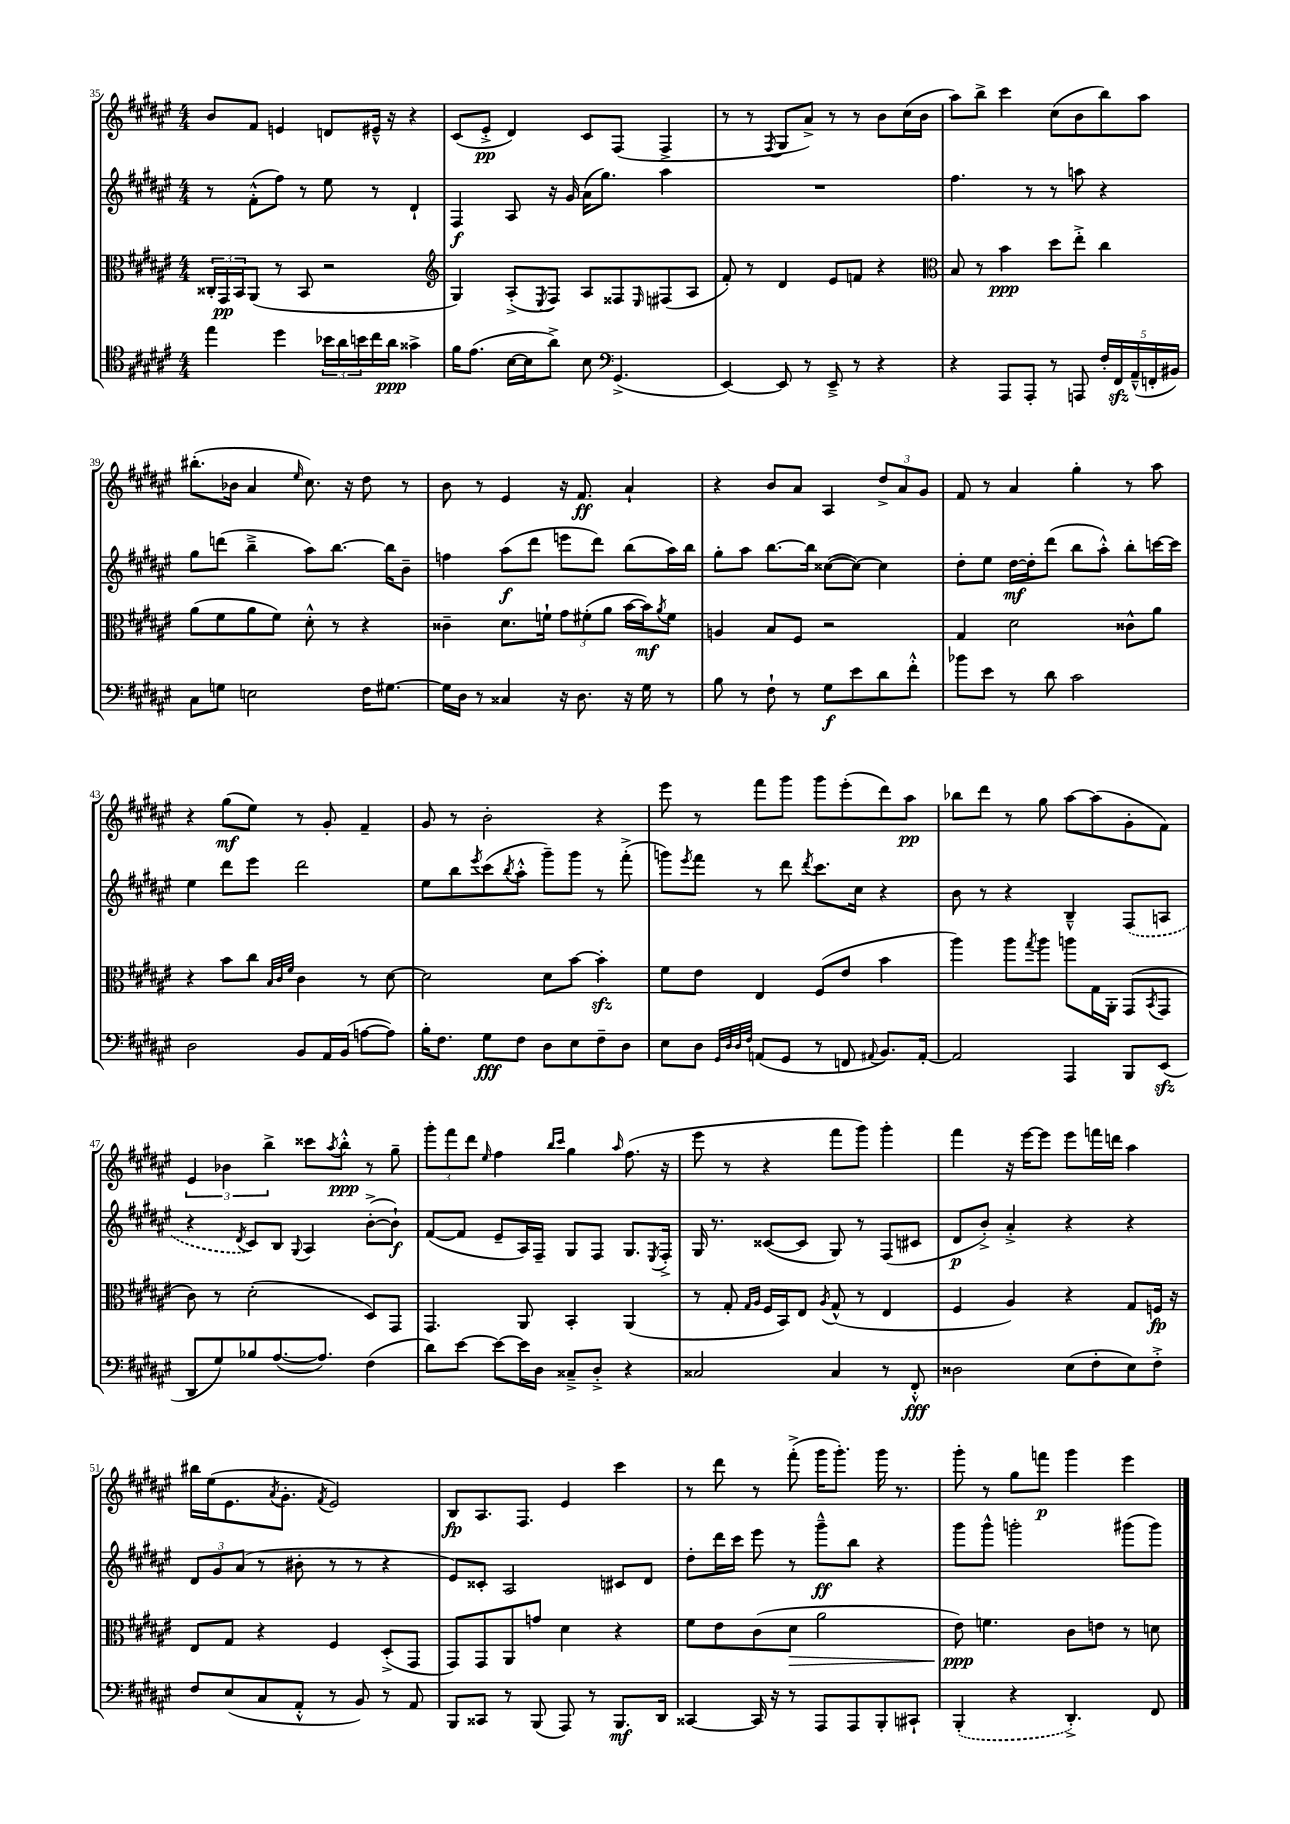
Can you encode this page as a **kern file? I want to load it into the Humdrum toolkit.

**kern	**kern	**kern	**kern
*staff4	*staff3	*staff2	*staff1
*clefC4	*clefC3	*clefG2	*clefG2
*k[f#c#g#d#a#e#]	*k[f#c#g#d#a#e#]	*k[f#c#g#d#a#e#]	*k[f#c#g#d#a#e#]
*M4/4	*M4/4	*M4/4	*M4/4
4ee#	24C##'	8r	8b
.	24GG#	.	.
.	24BB	.	.
.	(8AA#	(8f#'^^	8f#
4dd#	8r	8ff#)	4e
.	8BB	8r	.
24b-	2r	8ee#	8d
24a#	.	.	.
24b	.	.	.
16cc#	.	8r	16e#~^^
16a#	.	.	16r
4g##^	.	4d#`	4r
=	=	=	=
*	*clefG2	*	*
16f#	4G#)	4F#	(8c#
(8.e#	.	.	.
.	.	.	8e#'^
[16B	(8A#'^	8A#	4d#)
16B]	.	.	.
.	8qE#	.	.
8a#^)	8F#)	16r	.
.	.	16g#	.
8B	8A#	(16a#	8c#
.	.	8.gg#)	.
*clefF4	*	*	*
(4.GG#^	8F##	.	(8F#
.	16qqE#	.	.
.	(8F#	4aa#	4F#^
.	8A#	.	.
=	=	=	=
[4EE#)	8f#')	1r	8r
.	8r	.	8r
.	.	.	8qF#
8EE#]	4d#	.	8G#
8r	.	.	8a#^)
8EE#~^	8e#	.	8r
8r	8f	.	8r
4r	4r	.	8b
.	.	.	(16cc#
.	.	.	16b
=	=	=	=
*	*clefC3	*	*
4r	8B	4.ff#	8aa#)
.	8r	.	8bb^
8AAA#	4b	.	4ccc#
8AAA#'	.	8r	.
8r	8dd#	8r	(8cc#
8AAA	8ee#'^	8aa	8b
20F#'	4cc#	4r	8bb)
20FF#	.	.	.
(20AA#~^^	.	.	.
.	.	.	8aa#
20FF'	.	.	.
20BB#)	.	.	.
=	=	=	=
8C#	(8a#	8gg#	(8.bb#'
8G	8f#	(8ddd	.
.	.	.	16b-
2E	8a#	4bb~^	4a#
.	8f#)	.	.
.	.	.	16qqee#
.	8d#'^^	8aa#)	8.cc#)
.	8r	[8.bb	.
.	.	.	16r
16F#	4r	.	8dd#
[8.G#	.	16bb]	.
.	.	8b~	8r
=	=	=	=
16G#]	4c##~	4ff	8b
16D#	.	.	.
8r	.	.	8r
4C##	8.d#	(8aa#	4e#
.	.	8ddd#	.
.	16f`	.	.
16r	12g#	8eee	16r
8.D#	.	.	8.f#
.	(12f#'	.	.
.	.	8ddd#)	.
.	12a#	.	.
16r	[16b	(8bb	4a#`
16G#	16b])	.	.
.	8qa#	.	.
8r	8f#	16aa#)	.
.	.	16bb	.
=	=	=	=
8B	4A	8gg#'	4r
8r	.	8aa#	.
8F#`	8B	[8.bb	8b
8r	8F#	.	8a#
.	.	16bb]	.
8G#	2r	([8cc##	4A#
8e#	.	8cc##_)	.
8d#	.	4cc##]	12dd#^
.	.	.	12a#
8f#'^^	.	.	.
.	.	.	12g#
=	=	=	=
8b-	4G#	8dd#'	8f#
8e#	.	8ee#	8r
8r	2d#	[16dd#	4a#
.	.	16dd#']	.
8d#	.	(8ddd#	.
2c#	.	8bb	4gg#'
.	.	8aa#'^^)	.
.	8c##^^	8bb'	8r
.	8a#	[16ccc	8aa#
.	.	16ccc]	.
=	=	=	=
2D#	4r	4ee#	4r
.	8b	8ddd#	(8gg#
.	8cc#	8eee#	8ee#)
.	32qqB	.	.
.	32qqc#	.	.
.	32qqf#	.	.
8BB	4c#	2ddd#	8r
16AA#	.	.	8g#'
(16BB	.	.	.
[8A	8r	.	4f#~
8A])	[8d#	.	.
=	=	=	=
16B'	2d#]	8ee#	8g#
8.F#	.	.	.
.	.	8bb	8r
.	.	8qeee#	.
8G#	.	(8ccc#	2b'
.	.	8qbb	.
8F#	.	8aa#'^^	.
8D#	8d#	8ggg#~)	.
8E#	[8b	8ggg#	.
8F#~	4b']	8r	4r
8D#	.	(8fff#'^	.
=	=	=	=
8E#	8f#	8ggg)	8eee#
.	.	8qeee#	.
8D#	8e#	8fff#	8r
32qqGG#	.	.	.
32qqD#	.	.	.
32qqD#	.	.	.
32qqF#	.	.	.
(8AA	4E#	8r	8fff#
8GG#	.	8ddd#	8ggg#
.	.	8qddd#	.
8r	(8F#	8.ccc#	8ggg#
8FF	8e#	.	(8eee#'
.	.	16cc#	.
8qqAA#	.	.	.
8.BB)	4b	4r	8ddd#)
.	.	.	8aa#
[16AA#'	.	.	.
=	=	=	=
2AA#]	4aa#)	8b	8bb-
.	.	8r	8ddd#
.	8aa#	4r	8r
.	8qgg#	.	.
.	8aa#	.	8gg#
4AAA#	8aa	4B~^^	[8aa#
.	16G#	.	(8aa#]
.	16AA#'	.	.
8BBB	(8GG#	(8F#	8g#'
.	8qBB	.	.
(8EE#	8GG#	8A	8f#)
=	=	=	=
8DD#	8c#)	4r	6e#
8G#)	8r	.	.
.	.	.	6b-
.	.	8qd#	.
8B-	(2d#'	8c#)	.
.	.	.	6bb^
([8.A#	.	8B	.
.	.	8qqG#	.
.	.	4A#	8ccc##
8.A#])	.	.	.
.	.	.	8qaa#
.	.	.	8bb'^^
(4F#	8D#)	([8b'^	8r
.	8GG#	8b`])	8gg#~
=	=	=	=
8d#)	4.GG#	([8f#	12ggg#'
.	.	.	12fff#
[8e#	.	8f#]	.
.	.	.	12ddd#
.	.	.	16qqee#
8e#_	.	8e#~	4ff#
16e#]	8AA#	16A#)	.
16D#	.	16F#~	.
.	.	.	16qqbb
.	.	.	16qqccc#
8C##~^	4BB'	8G#	4gg#
8D#'^	.	8F#	.
.	.	.	16qqaa#
4r	(4AA#	8.G#	(8.ff#
.	.	8qE#	.
.	.	16F#'^	16r
=	=	=	=
2C##	8r	16G#	8eee#
.	.	8.r	.
.	8G#'	.	8r
.	16qqG#	.	.
.	16qqA#	.	.
.	16F#	([8c##	4r
.	16BB)	.	.
.	8E#	8c##]	.
.	8qA#	.	.
4C##	(8G#^^	8G#)	8fff#
.	8r	8r	8ggg#)
8r	4E#	(8F#	4ggg#'
8FF#'^^	.	8c#	.
=	=	=	=
2D##	4F#	8d#	4fff#
.	.	8b'^)	.
.	4A#)	4a#'^	16r
.	.	.	[16eee#
.	.	.	8eee#]
(8E#	4r	4r	8eee#
8F#'	.	.	16fff
.	.	.	16ddd
8E#)	8G#	4r	4aa#
8F#'^	16F	.	.
.	16r	.	.
=	=	=	=
8F#	8E#	12d#	16bb#
.	.	.	(16ee#
.	.	12g#	.
(8E#	8G#	.	8.e#
.	.	(12a#	.
8C#	4r	8r	.
.	.	.	8qa#
.	.	.	8.g#'
8AA#'^^	.	8b#'	.
.	.	.	8qf#
8r	4F#	8r	2e#)
8BB)	.	8r	.
8r	(8D#'^	4r	.
8AA#	8GG#	.	.
=	=	=	=
8BBB	8GG#)	8e#)	8B
8CC##	8GG#	8c##'	8.A#
8r	8AA#	2A#	.
.	.	.	8.F#
(8BBB	8g	.	.
8AAA#)	4d#	.	4e#
8r	.	.	.
8.BBB	4r	8c#	4ccc#
.	.	8d#	.
16DD#	.	.	.
=	=	=	=
[4CC##	8f#	8dd#'	8r
.	8e#	16ddd#	8ddd#
.	.	16ccc#	.
16CC##]	(8c#	8eee#	8r
16r	.	.	.
8r	8d#	8r	(8fff#'^
8AAA#	2a#	8ggg#~^^	16ggg#
.	.	.	8.ggg#')
8AAA#	.	8bb	.
8BBB'	.	4r	16ggg#
.	.	.	8.r
8CC#`	.	.	.
=	=	=	=
(4BBB'	8e#)	8ggg#	8ggg#'
.	4.f	8ggg#^^	8r
4r	.	2ggg'	8gg#
.	.	.	8fff
4.DD#'^)	8c#	.	4ggg#
.	8e	.	.
.	8r	(8ggg#	4eee#
8FF#	8d	8ggg#)	.
==	==	==	==
*-	*-	*-	*-
